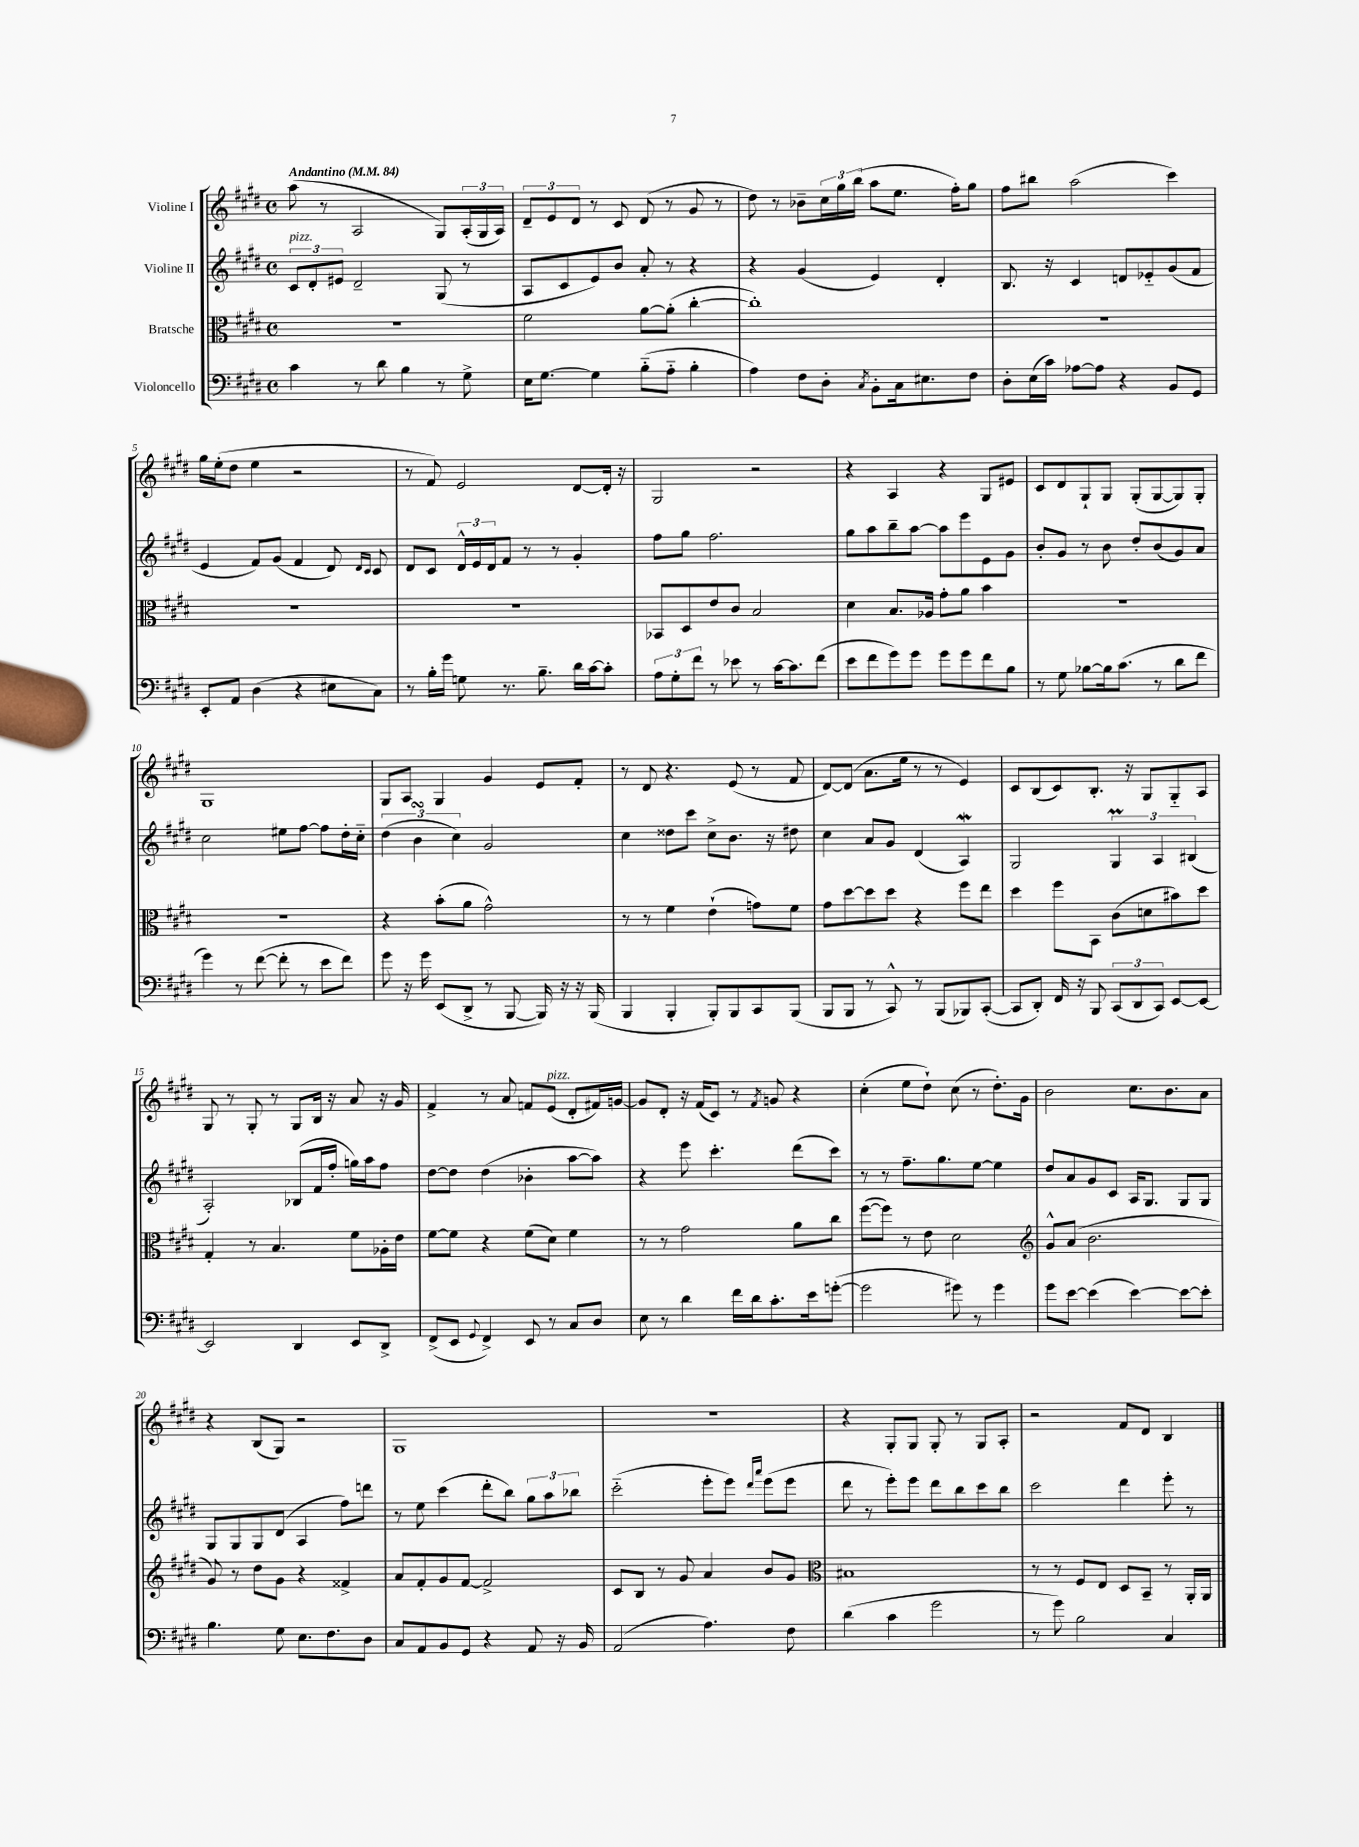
<<
\new StaffGroup <<
\new Staff = "s0" \with { instrumentName = "Violine I" } {
    \clef treble \key e \major \defaultTimeSignature \time 4/4 \tempo "Andantino" 4 = 84
    a''8( r8 a2 gis8) \tuplet 3/2 { a16-.( gis16 a16) } |
    \tuplet 3/2 { dis'8-- e'8 dis'8 } r8 cis'8 dis'8( r8 gis'8 r8 |
    dis''8) r8 bes'8-- \tuplet 3/2 { cis''16 gis''16 b''16( } a''8 e''8. fis''16-.) gis''8 |
    fis''8 bis''8 a''2( cis'''4) |
    gis''16 e''16-.( dis''8 e''4 r2 |
    r8 fis'8) e'2 dis'8~ dis'16-. r16 |
    gis2 r2 |
    r4 a4 r4 gis8 eis'8 |
    cis'8 dis'8 gis8-! gis8 gis8-.( gis8~ gis8) gis8-. |
    gis1 |
    gis8 a8 gis4 gis'4 e'8 fis'8-. |
    r8 dis'8 r4. e'8( r8 fis'8 |
    dis'8~) dis'8( a'8. e''16 r8 r8 e'4) |
    cis'8 b8( cis'8) b8.-. r16 gis8 gis8-_ a8 |
    gis8 r8 gis8-. r8 gis8 b16 r16 a'8 r16 gis'16 |
    fis'4-> r8 a'8 f'8 e'8^\markup { \italic "pizz." }( dis'8-. fis'16) g'16~ |
    g'8 dis'8-. r16 fis'16( cis'8) r8 \acciaccatura { fis'8 } g'8 r4 |
    cis''4-.( e''8 dis''8-!) cis''8( r8 dis''8.-.) gis'16 |
    b'2 cis''8. b'8. a'8 |
    r4 b8( gis8) r2 |
    gis1 |
    R1 |
    r4 gis8-. gis8 gis8-. r8 gis8 a8-. |
    r2 fis'8 dis'8 b4 \bar "|." |
}
\new Staff = "s1" \with { instrumentName = "Violine II" } {
    \clef treble \key e \major \defaultTimeSignature \time 4/4
    \tuplet 3/2 { cis'8^\markup { \italic "pizz." } dis'8-. eis'8 } dis'2-- gis8( r8 |
    a8 cis'8 e'8) b'8 a'8-. r8 r4 |
    r4 gis'4( e'4) dis'4-. |
    b8. r16 cis'4 d'8 ees'8-_ gis'8( fis'8 |
    e'4 fis'8) gis'8( fis'4 dis'8) \grace { dis'16 cis'16 } cis'8 |
    dis'8 cis'8 \tuplet 3/2 { dis'16-^ e'16 dis'16 } fis'8 r8 r8 gis'4-. |
    fis''8 gis''8 fis''2. |
    gis''8 a''8 b''8-- a''8~ a''8 e'''8 e'8 gis'8 |
    b'8-. gis'8 r8 b'8 dis''8-. b'8( gis'8) a'8 |
    cis''2 eis''8 fis''8~ fis''8 dis''16-. cis''16-_ |
    \tuplet 3/2 { dis''4( b'4\turn cis''4) } gis'2 |
    cis''4 disis''8 cis'''8 cis''8-> b'8. r16 dis''8 |
    cis''4 a'8 gis'8 dis'4( a4\mordent) |
    gis2 \tuplet 3/2 { gis4\prall a4 bis4( } |
    a2-.) bes8( fis'16 fis''16-. g''16) a''16 fis''8 |
    dis''8~ dis''8 dis''4( bes'4-. a''8~ a''8) |
    r4 e'''8 cis'''4.-. dis'''8( cis'''8) |
    r8 r8 fis''8.-- gis''8. e''8~ e''4 |
    dis''8 a'8 gis'8 cis'8 a16 gis8. gis8 gis8 |
    gis8 gis8 gis8 dis'8( a4 fis''8) d'''8 |
    r8 e''8 cis'''4( dis'''8-. b''8) \tuplet 3/2 { gis''8 a''8 bes''8 } |
    cis'''2-_( e'''8-. e'''8) \grace { dis'''16 a'''16 } e'''8( e'''8 |
    dis'''8 r8 e'''8-.) e'''8 dis'''8 b''8 cis'''8 b''8 |
    cis'''2 dis'''4 e'''8-. r8 \bar "|." |
}
\new Staff = "s2" \with { instrumentName = "Bratsche" } {
    \clef alto \key e \major \defaultTimeSignature \time 4/4
    R1 |
    fis'2 a'8~ a'8-.( cis''4~-. |
    cis''1-.) |
    R1 |
    R1 |
    R1 |
    bes,8 dis8 e'8 cis'8 b2 |
    dis'4 b8. aes16 gis'8-. a'8 b'4 |
    R1 |
    R1 |
    r4 b'8-.( a'8 gis'2-^) |
    r8 r8 fis'4 e'4-!( g'8) fis'8 |
    gis'8 dis''8~ dis''8 dis''8 r4 fis''8 e''8 |
    dis''4 fis''8 b,8 cis'8( d'8 bis'8) dis''8 |
    gis4-. r8 b4. fis'8 aes16-. e'16 |
    fis'8~ fis'8 r4 fis'8( dis'8) fis'4 |
    r8 r8 gis'2 a'8 cis''8 |
    fis''8~( fis''8) r8 e'8 dis'2 |
    \clef treble gis'8-^ a'8( b'2. |
    gis'8) r8 dis''8 gis'8 r4 fisis'4-> |
    a'8 fis'8-. gis'8 fis'8~ fis'2-> |
    cis'8 b8 r8 gis'8 a'4 b'8 gis'8 |
    \clef alto bis1 |
    r8 r8 fis8 e8 dis8 b,8-- r8 a,16-. a,16 \bar "|." |
}
\new Staff = "s3" \with { instrumentName = "Violoncello" } {
    \clef bass \key e \major \defaultTimeSignature \time 4/4
    cis'4 r8 dis'8 b4 r8 gis8-> |
    e16 gis8.~ gis4 b8-_( a8-_ b4-. |
    a4) fis8 dis8-. \acciaccatura { cis8 } b,8-. cis16 eis8. fis8 |
    dis8-. e16( cis'16) aes8~ aes8 r4 b,8 gis,8 |
    e,8-. a,8 dis4( r4 eis8 cis8) |
    r8 b16-. gis'16 g8 r8. b8.-- dis'16 cis'16~ cis'8-. |
    \tuplet 3/2 { a8 gis8-. fis'8 } r8 ees'8 r8 cis'16~ cis'8. fis'8( |
    e'8 fis'8 gis'8) gis'8 gis'8 gis'8 fis'8 b8 |
    r8 gis8 bes8~ bes16 cis'8.( r8 dis'8 fis'8 |
    gis'4) r8 fis'8~( fis'8-. r8 e'8 fis'8) |
    gis'8 r16 gis'16 e,8( dis,8-> r8 b,,8~ b,,16) r16 r16 b,,16( |
    b,,4 b,,4-. b,,8-.) b,,8 cis,8 b,,8( |
    b,,8 b,,8 r8 cis,8-^) r8 b,,8( bes,,8) cis,8~-.( |
    cis,8 dis,8-.) fis,16 r16 b,,8 \tuplet 3/2 { cis,8( dis,8 cis,8) } e,8~ e,8~ |
    e,2 dis,4 e,8 dis,8-> |
    fis,8->( e,8 \appoggiatura { gis,8 } fis,4->) e,8 r8 cis8 dis8 |
    e8 r8 dis'4 fis'16 dis'16 cis'8.-. e'16 g'8~-.( |
    g'2 gis'8) r8 gis'4 |
    gis'8 e'8~ e'4( e'4~) e'8~ e'8-. |
    b4. gis8 e8. fis8. dis8 |
    cis8 a,8 b,8 gis,8 r4 a,8 r16 b,16 |
    a,2( a4.) fis8 |
    dis'4( cis'4 gis'2 |
    r8 gis'8) b2 cis4 \bar "|." |
}
>>
>>
